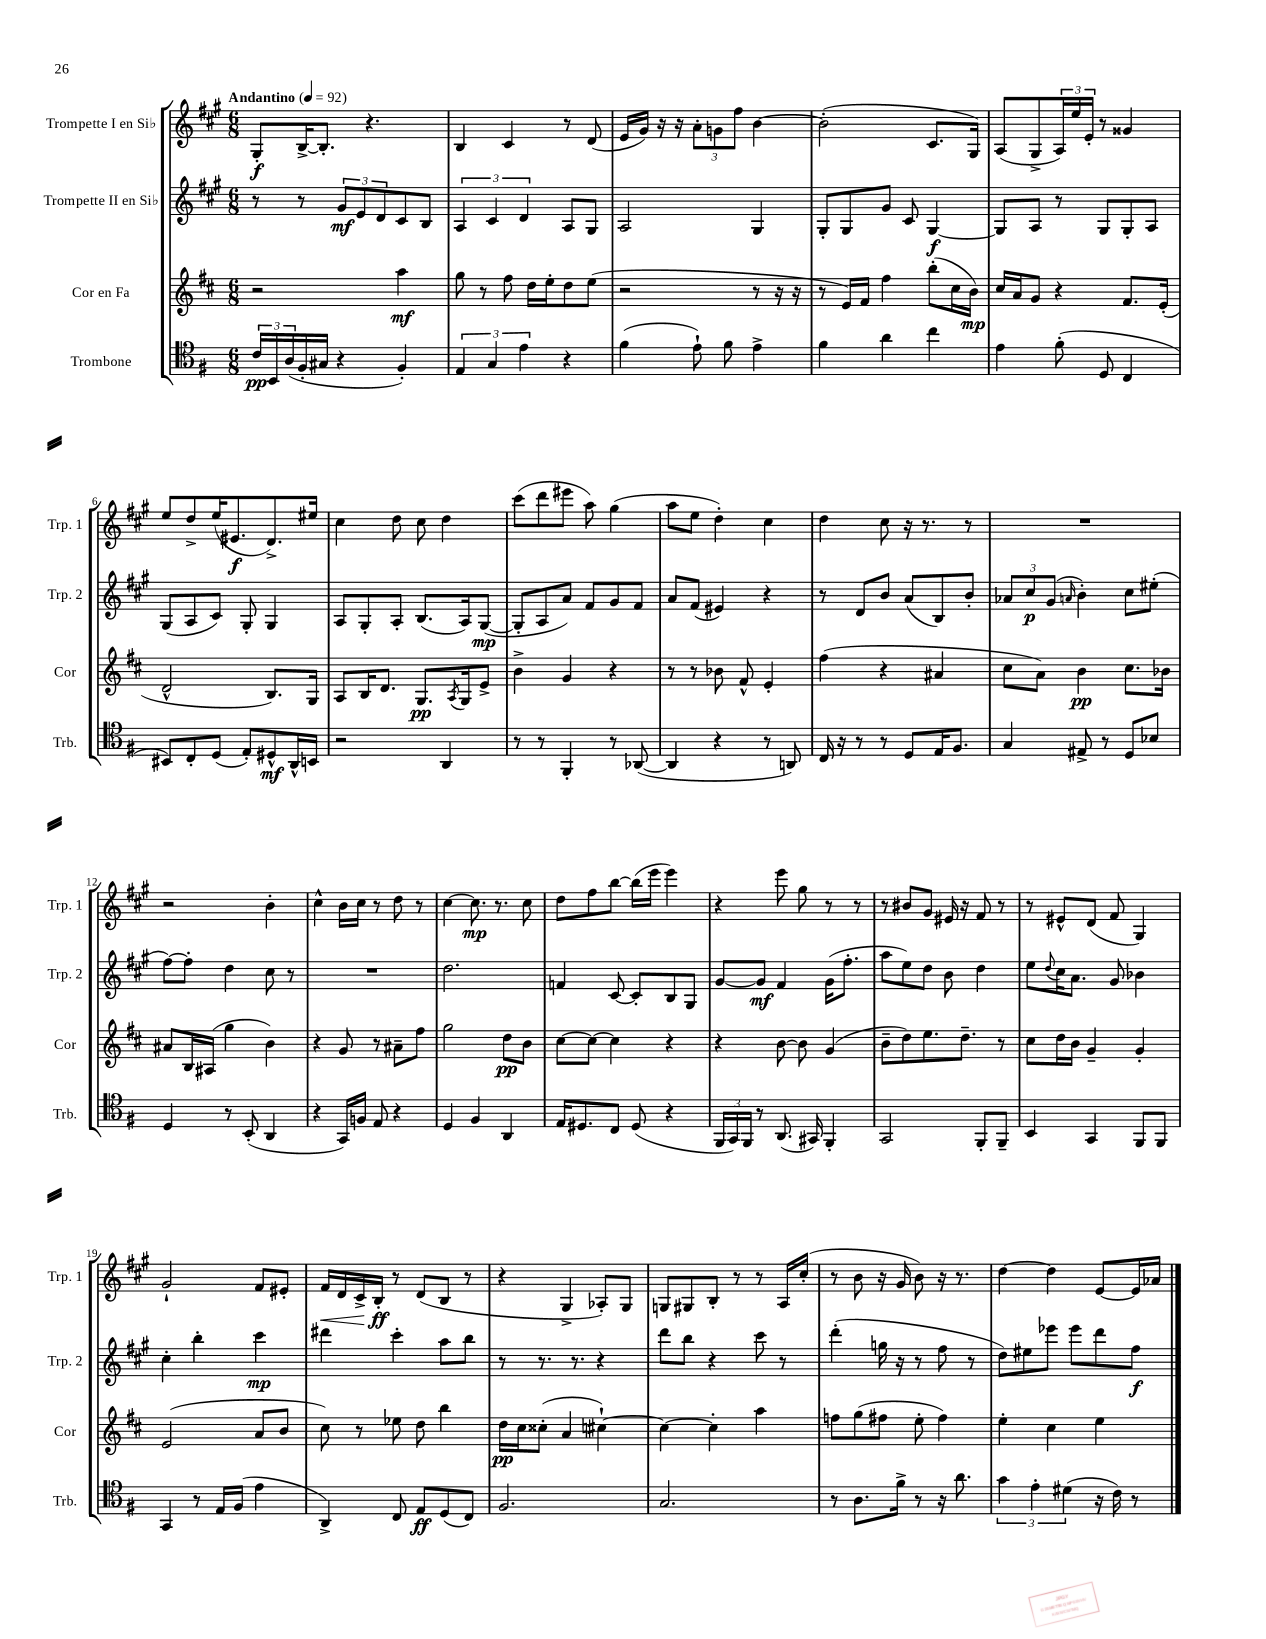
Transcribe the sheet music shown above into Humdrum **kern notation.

**kern	**dynam	**kern	**dynam	**kern	**dynam	**kern	**dynam
*part4	*part4	*part3	*part3	*part2	*part2	*part1	*part1
*staff4	*staff4	*staff3	*staff3	*staff2	*staff2	*staff1	*staff1
*I"Trombone	*	*I"Cor en Fa	*	*I"Trompette II en Si♭	*	*I"Trompette I en Si♭	*
*I'Trb.	*	*I'Cor	*	*I'Trp. 2	*	*I'Trp. 1	*
*clefC4	*	*clefG2	*	*clefG2	*	*clefG2	*
*k[f#]	*	*k[f#c#]	*	*k[f#c#g#]	*	*k[f#c#g#]	*
*M6/8	*	*M6/8	*	*M6/8	*	*M6/8	*
*MM92	*	*MM92	*	*MM92	*	*MM92	*
=1	=1	=1	=1	=1	=1	=1	=1
!	!	!	!	!	!	!LO:TX:a:B:t=Andantino	!
24c/LL	pp	2r	.	8r	.	8G#'/L	f
24BB/	.	.	.	.	.	.	.
(24A/	.	.	.	.	.	.	.
16F#'/	.	.	.	8r	.	[16B^/K	.
16G#X/JJ	.	.	.	.	.	8.B'/J]	.
4r	.	.	.	12g#/L	mf	.	.
.	.	.	.	12e/	.	.	.
.	.	.	.	.	.	4.r	.
.	.	.	.	12d/	.	.	.
4F#'/)	.	4aa\	mf	8c#/	.	.	.
.	.	.	.	8B/J	.	.	.
=2	=2	=2	=2	=2	=2	=2	=2
6E/	.	8gg\	.	6A/	.	4B/	.
.	.	8r	.	.	.	.	.
6G/	.	.	.	6c#/	.	.	.
.	.	8ff#\	.	.	.	4c#/	.
6e\	.	.	.	6d/	.	.	.
.	.	16dd\LL	.	.	.	.	.
.	.	16ee'\J	.	.	.	.	.
4r	.	8dd\	.	8A/L	.	8r	.
.	.	(8ee\J	.	8G#/J	.	(8d/	.
=3	=3	=3	=3	=3	=3	=3	=3
(4f#\	.	2r	.	2A/	.	16e/LL	.
.	.	.	.	.	.	16g#/JJ)	.
.	.	.	.	.	.	16r	.
.	.	.	.	.	.	16r	.
8e`\)	.	.	.	.	.	12a'\L	.
.	.	.	.	.	.	12gn\	.
8f#\	.	.	.	.	.	.	.
.	.	.	.	.	.	12ff#\J	.
4e^\	.	8r	.	4G#/	.	[4b\	.
.	.	16r	.	.	.	.	.
.	.	16r	.	.	.	.	.
=4	=4	=4	=4	=4	=4	=4	=4
4f#\	.	8r	.	8G#'/L	.	(2b'\]	.
.	.	16e/LL)	.	8G#/	.	.	.
.	.	16f#/JJ	.	.	.	.	.
4a\	.	4ff#\	.	8g#/J	.	.	.
.	.	.	.	8c#/	.	.	.
4cc\	.	(8bb'\L	.	[4G#/	f	8.c#/L	.
.	.	16cc#\L	.	.	.	.	.
.	.	16b\JJ)	mp	.	.	16G#/Jk)	.
=5	=5	=5	=5	=5	=5	=5	=5
4e\	.	16cc#/LL	.	8G#/L]	.	(8A/L	.
.	.	16a/J	.	.	.	.	.
.	.	8g/J	.	8A/J	.	8G#^/	.
(8f#'\	.	4r	.	8r	.	24A/L)	.
.	.	.	.	.	.	24ee/	.
.	.	.	.	.	.	24e'/JJ	.
8D/	.	.	.	8G#/L	.	8r	.
4C/	.	8.f#/L	.	8G#'/	.	4g##X/	.
.	.	.	.	8A/J	.	.	.
.	.	(16e'/Jk	.	.	.	.	.
!!LO:LB:g=z
=6	=6	=6	=6	=6	=6	=6	=6
8BB#X/L)	.	2d^^/	.	(8G#/L	.	8ee/L	.
8C'/	.	.	.	8A/	.	8dd^/	.
(8D/J	.	.	.	8c#/J)	.	(16ee/K	.
.	.	.	.	.	.	8.e#X/	f
8E'/L)	.	.	.	8G#'/	.	.	.
8D#X^^/	mf	8.B/L)	.	4G#/	.	8.d^/)	.
16AA^^/L	.	.	.	.	.	.	.
16BBn/JJ	.	16G/Jk	.	.	.	16ee#X/Jk	.
=7	=7	=7	=7	=7	=7	=7	=7
2r	.	8A/L	.	8A/L	.	4cc#\	.
.	.	16B/K	.	8G#'/	.	.	.
.	.	8.d/J	.	.	.	.	.
.	.	.	.	8A'/J	.	8dd\	.
.	.	8.G/L	pp	(8.B/L	.	8cc#\	.
4AA/	.	.	.	.	.	4dd\	.
.	.	8qA/	.	.	.	.	.
.	.	16G/k	.	16A/k)	.	.	.
.	.	8e^/J	.	([8G#/J	mp	.	.
=8	=8	=8	=8	=8	=8	=8	=8
8r	.	4b^\	.	8G#'/L]	.	(8ccc#\L	.
8r	.	.	.	8A/	.	8ddd\	.
4FF#'/	.	4g/	.	8a/J)	.	8eee#X\J	.
.	.	.	.	8f#/L	.	8aa\)	.
8r	.	4r	.	8g#/	.	(4gg#\	.
([8AA-X/	.	.	.	8f#/J	.	.	.
=9	=9	=9	=9	=9	=9	=9	=9
4AA-/]	.	8r	.	8a/L	.	8aa\L	.
.	.	8r	.	(8f#/J	.	8ee\J	.
4r	.	8b-X\	.	4e#X/)	.	4dd'\)	.
.	.	8f#^^/	.	.	.	.	.
8r	.	4e'/	.	4r	.	4cc#\	.
8AAn/)	.	.	.	.	.	.	.
=10	=10	=10	=10	=10	=10	=10	=10
16C/	.	(4ff#\	.	8r	.	4dd\	.
16r	.	.	.	.	.	.	.
8r	.	.	.	8d/L	.	.	.
8r	.	4r	.	8b/J	.	8cc#\	.
8D/L	.	.	.	(8a/L	.	16r	.
.	.	.	.	.	.	8.r	.
16E/K	.	4a#X/	.	8B/)	.	.	.
8.F#/J	.	.	.	.	.	.	.
.	.	.	.	8b'/J	.	8r	.
=11	=11	=11	=11	=11	=11	=11	=11
4G/	.	8cc#\L	.	12a-X/L	.	2.r	.
.	.	.	.	12cc#/	p	.	.
.	.	8a\J)	.	.	.	.	.
.	.	.	.	(12g#/J	.	.	.
.	.	.	.	16qqan/	.	.	.
8E#X^/	.	4b\	pp	4b'\)	.	.	.
8r	.	.	.	.	.	.	.
8D/L	.	8.cc#\L	.	8cc#\L	.	.	.
8B-X/J	.	.	.	(8ee#X'\J	.	.	.
.	.	16b-X\Jk	.	.	.	.	.
!!LO:LB:g=z
=12	=12	=12	=12	=12	=12	=12	=12
4D/	.	8a#X/L	.	[8ff#\L)	.	2r	.
.	.	16B/L	.	8ff#'\J]	.	.	.
.	.	(16A#X/JJ	.	.	.	.	.
8r	.	4gg\	.	4dd\	.	.	.
(8BB'/	.	.	.	.	.	.	.
4AA/	.	4b\)	.	8cc#\	.	4b'\	.
.	.	.	.	8r	.	.	.
=13	=13	=13	=13	=13	=13	=13	=13
4r	.	4r	.	2.r	.	4cc#^^\	.
16GG/LL)	.	8g/	.	.	.	16b\LL	.
16Fn/JJ	.	.	.	.	.	16cc#\JJ	.
8E/	.	8r	.	.	.	8r	.
4r	.	8a#X~\L	.	.	.	8dd\	.
.	.	8ff#\J	.	.	.	8r	.
=14	=14	=14	=14	=14	=14	=14	=14
4D/	.	2gg\	.	2.dd\	.	[4cc#\	.
4F#/	.	.	.	.	.	8.cc#\]	mp
.	.	.	.	.	.	8.r	.
4AA/	.	8dd\L	pp	.	.	.	.
.	.	8b\J	.	.	.	8cc#\	.
=15	=15	=15	=15	=15	=15	=15	=15
16E/KL	.	[8cc#\L	.	4fn/	.	8dd\L	.
8.D#X/	.	.	.	.	.	.	.
.	.	8cc#\J_	.	.	.	8ff#\	.
8C/J	.	4cc#\]	.	[8c#/	.	[8bb\J	.
(8D#/	.	.	.	8c#'/L]	.	(16bb\LL]	.
.	.	.	.	.	.	16eee\JJ	.
4r	.	4r	.	8B/	.	4eee\)	.
.	.	.	.	8G#/J	.	.	.
=16	=16	=16	=16	=16	=16	=16	=16
24FF#/LL	.	4r	.	[8g#/L	.	4r	.
24GG/)	.	.	.	.	.	.	.
24FF#/JJ	.	.	.	.	.	.	.
8r	.	.	.	8g#/J]	mf	.	.
(8.AA/	.	[8b\	.	4f#/	.	8eee\	.
.	.	8b\]	.	.	.	8gg#\	.
16GG#X/)	.	.	.	.	.	.	.
4FF#'/	.	(4g/	.	(16g#\KL	.	8r	.
.	.	.	.	8.ff#'\J	.	.	.
.	.	.	.	.	.	8r	.
=17	=17	=17	=17	=17	=17	=17	=17
2GG/	.	8b~\L	.	8aa\L	.	8r	.
.	.	8dd\)	.	8ee\)	.	8b#X/L	.
.	.	8.ee\	.	8dd\J	.	8g#/J	.
.	.	.	.	8b\	.	16e#X/	.
.	.	8.dd~\J	.	.	.	16r	.
8FF#'/L	.	.	.	4dd\	.	8f#/	.
8FF#~/J	.	8r	.	.	.	8r	.
=18	=18	=18	=18	=18	=18	=18	=18
4BB/	.	8cc#\L	.	8ee\L	.	8r	.
.	.	.	.	8qqdd/	.	.	.
.	.	16dd\L	.	16cc#\K	.	8e#X^^/L	.
.	.	16b\JJ	.	8.a\J	.	.	.
4GG/	.	4g~/	.	.	.	(8d/J	.
.	.	.	.	8g#/	.	8f#/	.
8FF#/L	.	4g'/	.	4b-X\	.	4G#/)	.
8FF#/J	.	.	.	.	.	.	.
!!LO:LB:g=z
=19	=19	=19	=19	=19	=19	=19	=19
4GG/	.	(2e/	.	4cc#'\	.	2g#`/	.
8r	.	.	.	4bb'\	.	.	.
16E/LL	.	.	.	.	.	.	.
(16F#/JJ	.	.	.	.	.	.	.
4e\	.	8a/L	.	4ccc#\	mp	8f#/L	.
.	.	8b/J	.	.	.	8e#X'/J	.
=20	=20	=20	=20	=20	=20	=20	=20
!	!	!	!	!	!	!	!LO:HP:b
4AA^/)	.	8cc#\)	.	4ddd#X\	.	16f#/LL	<
.	.	.	.	.	.	16d/	.
.	.	8r	.	.	.	16c#^/	.
.	.	.	.	.	.	16B'/JJ	ff
8C/	.	8ee-X\	.	4ccc#'\	.	8r	[
8E/L	ff	8dd\	.	.	.	(8d/L	.
(8D/	.	4bb\	.	8aa\L	.	8B/J	.
8C/J)	.	.	.	8bb\J	.	8r	.
=21	=21	=21	=21	=21	=21	=21	=21
2.F#/	.	16dd\LL	pp	8r	.	4r	.
.	.	16cc#\J	.	.	.	.	.
.	.	(8cc##X'\J	.	8.r	.	.	.
.	.	4a/	.	.	.	4G#^/	.
.	.	.	.	8.r	.	.	.
.	.	[4cc#X`\)	.	4r	.	8A-X'/L)	.
.	.	.	.	.	.	8G#/J	.
=22	=22	=22	=22	=22	=22	=22	=22
2.G/	.	4cc#\_	.	8ddd\L	.	8Gn/L	.
.	.	.	.	8bb\J	.	8G#X/	.
.	.	4cc#'\]	.	4r	.	8B'/J	.
.	.	.	.	.	.	8r	.
.	.	4aa\	.	8ccc#\	.	8r	.
.	.	.	.	8r	.	16A/LL	.
.	.	.	.	.	.	(16cc#'/JJ	.
=23	=23	=23	=23	=23	=23	=23	=23
8r	.	8ffn\L	.	(4ddd'\	.	8r	.
8.A\L	.	(8gg\	.	.	.	8b\	.
.	.	8ff#X\J	.	16ggn\	.	16r	.
16f#^\Jk	.	.	.	16r	.	16g#/	.
8r	.	8ee'\	.	8r	.	8b\)	.
16r	.	4ff#\)	.	8ff#\	.	16r	.
8.a\	.	.	.	.	.	8.r	.
.	.	.	.	8r	.	.	.
=24	=24	=24	=24	=24	=24	=24	=24
6g\	.	4ee'\	.	8dd\L)	.	[4dd\	.
.	.	.	.	8ee#X\	.	.	.
6e'\	.	.	.	.	.	.	.
.	.	4cc#\	.	8eee-X\J	.	4dd\]	.
(6d#X\	.	.	.	.	.	.	.
.	.	.	.	8eee-\L	.	.	.
16r	.	4ee\	.	8ddd\	.	[8e/L	.
16c\)	.	.	.	.	.	.	.
8r	.	.	.	8ff#\J	f	16e/L]	.
.	.	.	.	.	.	16a-X/JJ	.
==	==	==	==	==	==	==	==
*-	*-	*-	*-	*-	*-	*-	*-
